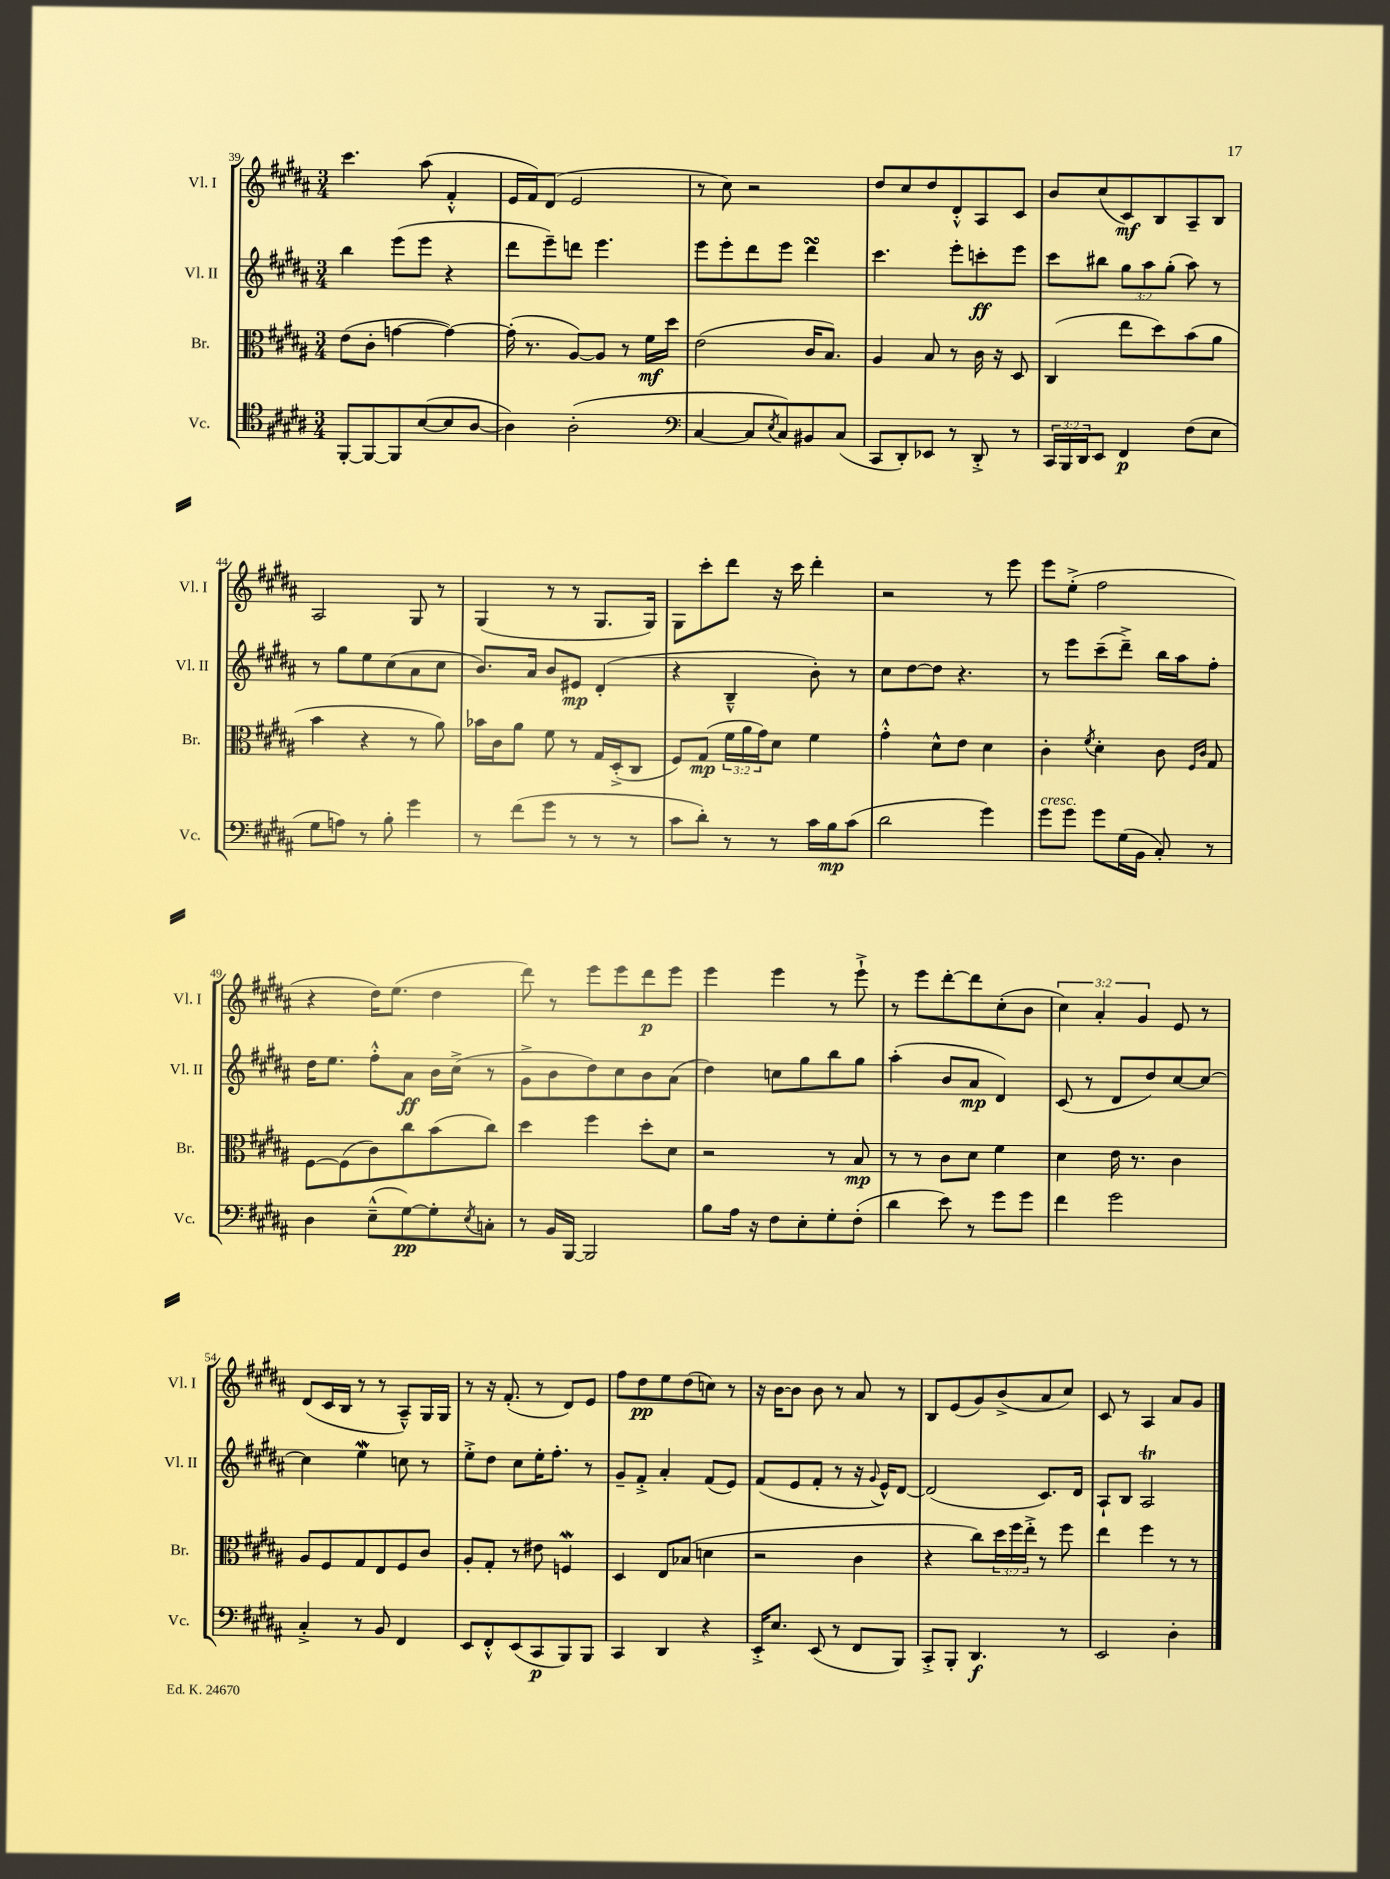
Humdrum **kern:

**kern	**dynam	**kern	**dynam	**kern	**dynam	**kern	**dynam
*part4	*part4	*part3	*part3	*part2	*part2	*part1	*part1
*staff4	*staff4	*staff3	*staff3	*staff2	*staff2	*staff1	*staff1
*I"Vc.	*	*I"Br.	*	*I"Vl. II	*	*I"Vl. I	*
*I'Vc.	*	*I'Br.	*	*I'Vl. II	*	*I'Vl. I	*
*clefC4	*	*clefC3	*	*clefG2	*	*clefG2	*
*k[f#c#g#d#a#]	*	*k[f#c#g#d#a#]	*	*k[f#c#g#d#a#]	*	*k[f#c#g#d#a#]	*
*M3/4	*	*M3/4	*	*M3/4	*	*M3/4	*
=39	=39	=39	=39	=39	=39	=39	=39
[8FF#'/L	.	(8e\L	.	4bb\	.	4.ccc#\	.
8FF#/_	.	8c#'\J	.	.	.	.	.
8FF#/]	.	[4gn\	.	(8eee\L	.	.	.
([8B/	.	.	.	8eee\J	.	(8aa#\	.
8B/]	.	4g\_)	.	4r	.	4f#'^^/	.
[8A#/J	.	.	.	.	.	.	.
=40	=40	=40	=40	=40	=40	=40	=40
4A#\])	.	(16g'\]	.	8ddd#\L	.	16e/LL	.
.	.	8.r	.	.	.	16f#/J)	.
.	.	.	.	8eee~\)	.	(8d#/J	.
(2A#'\	.	[8A#/L)	.	8dddn\J	.	2e/	.
.	.	8A#/J]	.	4.eee\	.	.	.
.	.	8r	.	.	.	.	.
.	.	16f#\LL	mf	.	.	.	.
.	.	16dd#\JJ	.	.	.	.	.
=41	=41	=41	=41	=41	=41	=41	=41
*clefF4	*	*	*	*	*	*	*
[4C#/	.	(2e\	.	8eee\L	.	8r	.
.	.	.	.	8eee'\	.	8cc#\)	.
8C#/L]	.	.	.	8ddd#\	.	2r	.
8qE/	.	.	.	.	.	.	.
8C#/)	.	.	.	8eee\J	.	.	.
8BB#X/	.	16c#/KL	.	4ddd#sSsS\	.	.	.
.	.	8.B/J)	.	.	.	.	.
(8C#/J	.	.	.	.	.	.	.
=42	=42	=42	=42	=42	=42	=42	=42
8CC#/L	.	4A#/	.	4.ccc#\	.	8dd#/L	.
8DD#'/)	.	.	.	.	.	8cc#/	.
8EE-X/J	.	8B/	.	.	.	8dd#/	.
8r	.	8r	.	8eee'\L	.	8d#'^^/	.
8DD#'^/	.	16c#\	.	8cccn'\	ff	8A#/	.
.	.	16r	.	.	.	.	.
8r	.	8D#/	.	8eee\J	.	8c#/J	.
=43	=43	=43	=43	=43	=43	=43	=43
24CC#/LL	.	(4C#/	.	8ccc#\L	.	8b/L	.
24BBB/	.	.	.	.	.	.	.
24DD#/J	.	.	.	.	.	.	.
8EE/J	.	.	.	8bb#X\J	.	(8cc#/	.
4FF#/	p	8ee\L	.	12gg#\L	.	8c#/)	mf
.	.	.	.	12aa#\	.	.	.
.	.	8dd#\)	.	.	.	8B/	.
.	.	.	.	(12gg#'\J	.	.	.
(8F#\L	.	(8b\	.	8aa#\)	.	8A#~/	.
8E\J	.	8a#\J	.	8r	.	8B/J	.
!!LO:LB:g=z
=44	=44	=44	=44	=44	=44	=44	=44
8G#\L	.	4b\	.	8r	.	2A#/	.
8An\J)	.	.	.	8gg#\L	.	.	.
8r	.	4r	.	8ee\	.	.	.
8B'\	.	.	.	(8cc#\	.	.	.
4g#\	.	8r	.	8a#\	.	8G#/	.
.	.	8a#\)	.	8cc#\J	.	8r	.
=45	=45	=45	=45	=45	=45	=45	=45
8r	.	16b-X\LL	.	8.b/L)	.	(4G#/	.
.	.	16c#\J	.	.	.	.	.
(8f#\L	.	8a#\J	.	.	.	.	.
.	.	.	.	16a#/Jk	.	.	.
8g#\J	.	8f#\	.	8b/L	.	8r	.
8r	.	8r	.	8e#X/J	mp	8r	.
8r	.	16G#/LL	.	(4d#'/	.	8.G#/L	.
.	.	(16D#'^/J	.	.	.	.	.
8r	.	8C#/J	.	.	.	.	.
.	.	.	.	.	.	16G#/Jk)	.
=46	=46	=46	=46	=46	=46	=46	=46
8c#\L	.	8F#/L)	.	4r	.	8G#\L	.
8d#'\J)	.	(8G#/J	mp	.	.	8ccc#'\	.
8r	.	24f#\LL	.	4B~^^/	.	8ddd#\J	.
.	.	24a#\	.	.	.	.	.
.	.	24g#\J)	.	.	.	.	.
8r	.	8d#\J	.	.	.	16r	.
.	.	.	.	.	.	16ccc#\	.
16c#\LL	.	4f#\	.	8b'\)	.	4ddd#'\	.
16B\J	mp	.	.	.	.	.	.
(8c#\J	.	.	.	8r	.	.	.
=47	=47	=47	=47	=47	=47	=47	=47
2d#\	.	4g#'^^\	.	8cc#\L	.	2r	.
.	.	.	.	[8dd#\	.	.	.
.	.	8d#^^\L	.	8dd#\J]	.	.	.
.	.	8e\J	.	4.r	.	.	.
4g#\)	.	4d#\	.	.	.	8r	.
.	.	.	.	.	.	8eee\	.
=48	=48	=48	=48	=48	=48	=48	=48
!LO:TX:a:i:t=cresc.	!	!	!	!	!	!	!
8g#\L	.	4c#'\	.	8r	.	8eee\L	.
8g#\J	.	.	.	8eee\L	.	(8ee'^\J	.
.	.	8qf#/	.	.	.	.	.
8g#\L	.	4d#'\	.	(8ccc#~\	.	2ff#\	.
(16G#\L	.	.	.	8ddd#~^\J)	.	.	.
16BB\JJ	.	.	.	.	.	.	.
8C#'/)	.	8c#\	.	16bb\LL	.	.	.
.	.	.	.	16aa#\J	.	.	.
.	.	16qqF#/LL	.	.	.	.	.
.	.	16qqc#/JJ	.	.	.	.	.
8r	.	8G#/	.	8ff#'\J	.	.	.
!!LO:LB:g=z
=49	=49	=49	=49	=49	=49	=49	=49
4D#\	.	[8F#\L	.	16dd#\KL	.	4r	.
.	.	.	.	8.ee\J	.	.	.
.	.	(8F#\]	.	.	.	.	.
(8E~^^\L	.	8c#\)	.	8ff#'^^\L	.	16dd#\KL)	.
.	.	.	.	.	.	(8.ee\J	.
[8G#\)	pp	8cc#\	.	8a#\J	ff	.	.
8G#'\]	.	(8b\	.	16b\LL	.	4dd#\	.
.	.	.	.	(16cc#^\JJ	.	.	.
8qE/	.	.	.	.	.	.	.
8Cn'\J	.	8cc#\J)	.	8r	.	.	.
=50	=50	=50	=50	=50	=50	=50	=50
8r	.	4dd#\	.	8g#^\L	.	8ddd#\)	.
16BB/LL	.	.	.	8b\	.	8r	.
[16BBB/JJ	.	.	.	.	.	.	.
2BBB/]	.	4ff#\	.	8dd#\)	.	8eee\L	.
.	.	.	.	8cc#\	.	8eee\	.
.	.	8dd#'\L	.	8b\	.	8ddd#\	p
.	.	8d#\J	.	(8a#\J	.	8eee\J	.
=51	=51	=51	=51	=51	=51	=51	=51
8B\L	.	2r	.	4dd#\)	.	4eee\	.
16A#\Jk	.	.	.	.	.	.	.
16r	.	.	.	.	.	.	.
8F#\L	.	.	.	8ccn\L	.	4eee\	.
8E'\	.	.	.	8gg#\	.	.	.
8G#'\	.	8r	.	8bb\	.	8r	.
(8F#'\J	.	8B/	mp	8gg#\J	.	8eee`^\	.
=52	=52	=52	=52	=52	=52	=52	=52
4d#\	.	8r	.	(4aa#'\	.	8r	.
.	.	8r	.	.	.	8eee\L	.
8e\)	.	8c#\L	.	8b/L	.	[8ddd#'\	.
8r	.	8d#\J	.	8a#/J	mp	8ddd#\]	.
8g#\L	.	4f#\	.	4d#/)	.	(8cc#'\	.
8g#\J	.	.	.	.	.	8b\J	.
=53	=53	=53	=53	=53	=53	=53	=53
4f#\	.	4d#\	.	(8c#/	.	6cc#\)	.
.	.	.	.	8r	.	.	.
.	.	.	.	.	.	6a#'/	.
2g#\	.	16e\	.	8d#/L	.	.	.
.	.	8.r	.	.	.	.	.
.	.	.	.	.	.	6g#/	.
.	.	.	.	8dd#/)	.	.	.
.	.	4c#\	.	[8cc#/	.	8e/	.
.	.	.	.	8cc#/J_	.	8r	.
!!LO:LB:g=z
=54	=54	=54	=54	=54	=54	=54	=54
4C#'^/	.	8A#/L	.	4cc#\]	.	(8d#/L	.
.	.	8F#/	.	.	.	16c#/L	.
.	.	.	.	.	.	16B/JJ	.
8r	.	8G#/	.	4eew\	.	8r	.
8BB/	.	8E/	.	.	.	8r	.
4FF#/	.	8F#/	.	8ccn\	.	8A#~^^/L)	.
.	.	8c#/J	.	8r	.	16G#/L	.
.	.	.	.	.	.	16G#/JJ	.
=55	=55	=55	=55	=55	=55	=55	=55
8EE/L	.	8A#'/L	.	8ee'^\L	.	8r	.
8FF#'^^/	.	8G#'/J	.	8dd#\J	.	16r	.
.	.	.	.	.	.	(8.f#'/	.
(8EE/	.	8r	.	8cc#\L	.	.	.
8CC#/	p	8e#X\	.	16ee'\K	.	8r	.
.	.	.	.	8.ff#'\J	.	.	.
8BBB/)	.	4Fnw/	.	.	.	8d#/L)	.
8BBB/J	.	.	.	8r	.	8e/J	.
=56	=56	=56	=56	=56	=56	=56	=56
4CC#/	.	4D#/	.	8g#~/L	.	8ff#\L	.
.	.	.	.	8f#'^/J	.	8dd#\	pp
4DD#/	.	8E/L	.	4a#'/	.	8ee\	.
.	.	(8B-X/J	.	.	.	(8dd#\	.
4r	.	4dn\	.	(8f#/L	.	8ccn\J)	.
.	.	.	.	8e/J)	.	8r	.
=57	=57	=57	=57	=57	=57	=57	=57
16EE'^/KL	.	2r	.	(8f#/L	.	16r	.
8.E/J	.	.	.	.	.	[16b\KL	.
.	.	.	.	8e/	.	8b\J]	.
(8EE/	.	.	.	8f#'/J	.	8b\	.
8r	.	.	.	8r	.	8r	.
8FF#/L	.	4c#\	.	16r	.	8a#/	.
.	.	.	.	8qqg#/	.	.	.
.	.	.	.	16e^^/KL)	.	.	.
8BBB/J)	.	.	.	[8d#/J	.	8r	.
=58	=58	=58	=58	=58	=58	=58	=58
8CC#'^/L	.	4r	.	(2d#/]	.	8B/L	.
8BBB'/J	.	.	.	.	.	(8e/	.
4.DD#/	f	8cc#\L)	.	.	.	8g#/)	.
.	.	24dd#\L	.	.	.	(8b^/	.
.	.	24ff#\	.	.	.	.	.
.	.	24ee'^\JJ	.	.	.	.	.
.	.	8r	.	8.c#/L)	.	8a#/	.
8r	.	8ff#\	.	.	.	8cc#/J)	.
.	.	.	.	16d#/Jk	.	.	.
=59	=59	=59	=59	=59	=59	=59	=59
2EE/	.	4ee\	.	8A#`/L	.	8c#/	.
.	.	.	.	8B/J	.	8r	.
.	.	4ff#\	.	2A#t/	.	4A#/	.
4D#'\	.	8r	.	.	.	8a#/L	.
.	.	8r	.	.	.	8g#/J	.
==	==	==	==	==	==	==	==
*-	*-	*-	*-	*-	*-	*-	*-
